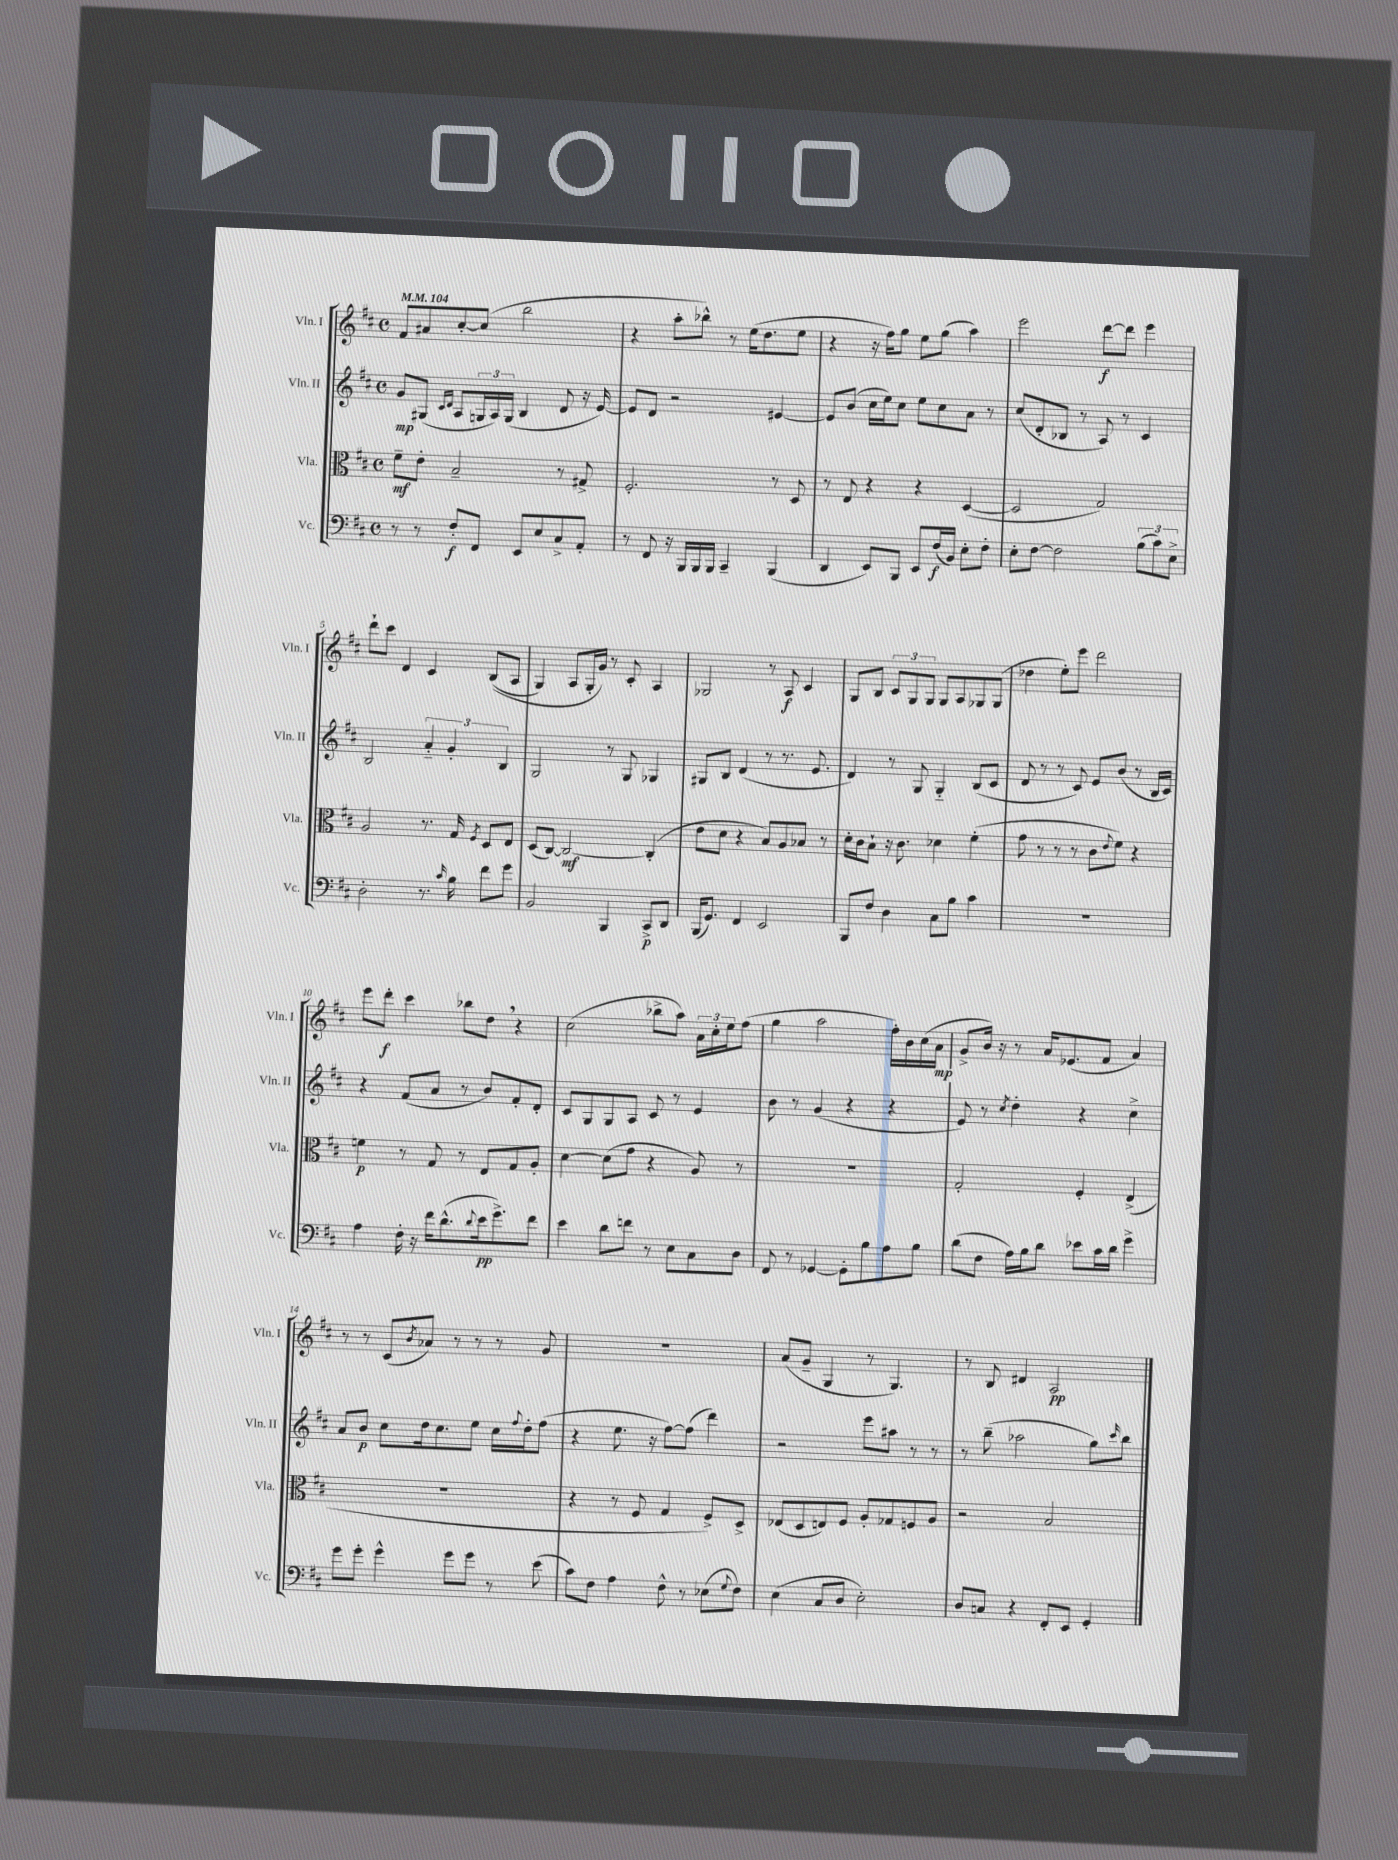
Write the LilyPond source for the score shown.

<<
\new StaffGroup <<
\new Staff = "s0" \with { instrumentName = "Vln. I" shortInstrumentName = "Vln. I" } {
    \clef treble \key d \major \defaultTimeSignature \time 4/4 \tempo 4 = 104
    fis'8 ais'8 cis''8~-. cis''8( b''2 |
    r4 a''8-. bes''8-^) r8 e''16( d''8. e''8 |
    r4 r16 fis''16) g''8 e''8 g''8( a''4) |
    e'''2 d'''8~\f d'''8 e'''4 |
    d'''8-! cis'''8 d'4 cis'4 b8(\( a8 |
    g4) a8 g16-. g'16\) r8 cis'8-. a4 |
    ges2 r8 a8\f cis'4 |
    g8 b8 \tuplet 3/2 { cis'8 g8 g8 } g8 a8 ges8 ges8( |
    des''4 e''8-.) e'''8 d'''2 |
    e'''8 d'''8-.\f cis'''4 bes''8 d''8 \breathe r4 |
    cis''2( bes''8-> a''8) \tuplet 3/2 { a'16 cis''16-. e''16 } fis''8( |
    g''4 a''2 fis''16-.) b'16 cis''16( a'16\mp |
    g'8-> b'16) r16 r8 a'16 ees'8.( fis'8 a'4) |
    r8 r8 cis'8( \acciaccatura { b'8 } aes'8) r8 r8 r8 g'8 |
    R1 |
    a'8( g'8-- g4 r8 g4.) |
    r8 b8 dis'4 a2\pp \bar "|." |
}
\new Staff = "s1" \with { instrumentName = "Vln. II" shortInstrumentName = "Vln. II" } {
    \clef treble \key d \major \defaultTimeSignature \time 4/4
    g'8\mp gis8( \grace { cis'16 d'16 } a8 \tuplet 3/2 { g16 a16) g16( } b4 d'8 r16 e'16~) |
    e'8 d'8 r2 eis'4~ |
    eis'8 b'8( cis''16 e''16) cis''8 e''8 cis''8 a'8 r8 |
    cis''8( d'8-. bes8 r8 a8) r8 cis'4 |
    b2 \tuplet 3/2 { a'4-_ g'4-. b4 } |
    g2 r8 g8 ges4 |
    gis8 b8 d'4( r8 r8. e'8. |
    d'4) r8 g8 g4-_ b8( cis'8 |
    d'8 r8 r8 cis'8) e'8 b'8( r8 b16 cis'16) |
    r4 fis'8( a'8 r8 b'8) fis'8-. d'8-. |
    cis'8 g8 g8 a8 cis'8 r8 e'4 |
    b'8 r8 g'4( r4 r4 |
    e'8) r8 \acciaccatura { cis''8 } d''4-. r4 cis''4-> |
    a'8 b'8\p cis''8 d''16 cis''8. e''8 cis''16 \appoggiatura { fis''8 } d''16-. fis''8( |
    r4 e''8. r16 fis''8~) fis''8( d'''4) |
    r2 e'''8 ais''8 r8 r8 |
    r8 b''8--( aes''2 g''8) \grace { cis'''16 } b''8 \bar "|." |
}
\new Staff = "s2" \with { instrumentName = "Vla." shortInstrumentName = "Vla." } {
    \clef alto \key d \major \defaultTimeSignature \time 4/4
    fis'8--\mf e'8-. b2-- r8 gis8-> |
    fis2.-. r8 d8 |
    r8 e8 r4 r4 d4~( |
    d2 g2) |
    a2 r8. g16 \acciaccatura { fis8 } d8 e8 |
    d8( cis8~) cis2~\mf cis4-.( |
    e'8 d'8 r4 b8) a8 bes8 r8 |
    d'16-. cis'16 b8-! r16 cis'8. des'4 fis'4-.( |
    g'8 r8 r8 r8 cis'8 \appoggiatura { e'8 } fis'8) r4 |
    f'4\p r8 g8 r8 e8 g8 a8-. |
    d'4~ d'8( g'8 r4 a8) r8 |
    R1 |
    g2-. fis4-. e4->( |
    r1 |
    r4 r8 fis8 g4 fis8->) d8-> |
    ees8( d8 e8) fis8 a8-. ges8 f8 a8 |
    r2 b2 \bar "|." |
}
\new Staff = "s3" \with { instrumentName = "Vc." shortInstrumentName = "Vc." } {
    \clef bass \key d \major \defaultTimeSignature \time 4/4
    r8 r8 fis8-.\f fis,8 e,8 e8 cis8-> a,8-. |
    r8 fis,8 r16 b,,16 b,,16 b,,16 cis,4-- b,,4( |
    d,4 e,8) b,,8 e,8 fis16\f( b,16) e8-. fis8-. |
    e8-. fis8~ fis2 \tuplet 3/2 { b8( cis'8) e8-> } |
    d2-. r8. \grace { cis'16 } b16 fis'8 g'8 |
    b,2 b,,4 cis,8->\p d,8 |
    b,,16( g,8.) fis,4 e,2 |
    b,,8 fis8 d4 cis8 b8 cis'4 |
    R1 |
    a4 fis16-. r16 fis'16 d'8.-^( \appoggiatura { d'8 } e'16\pp g'8.->) fis'8 |
    e'4 d'8 f'8 r8 e8 cis8 d8 |
    fis,8 r8 ges,4~ ges,8-. b8 a8 b8 |
    d'8( fis8 a16) b16 d'8 ees'8 cis'16 d'16 g'4-> |
    g'8 g'8-. g'4-^ g'8 g'8 r8 e'8( |
    cis'8) fis8 a4 fis8-^ r8 ees8( \appoggiatura { g8 } fis8) |
    e4( cis8 d8 e2-.) |
    d8 c8 r4 fis,8-. e,8 g,4-. \bar "|." |
}
>>
>>
